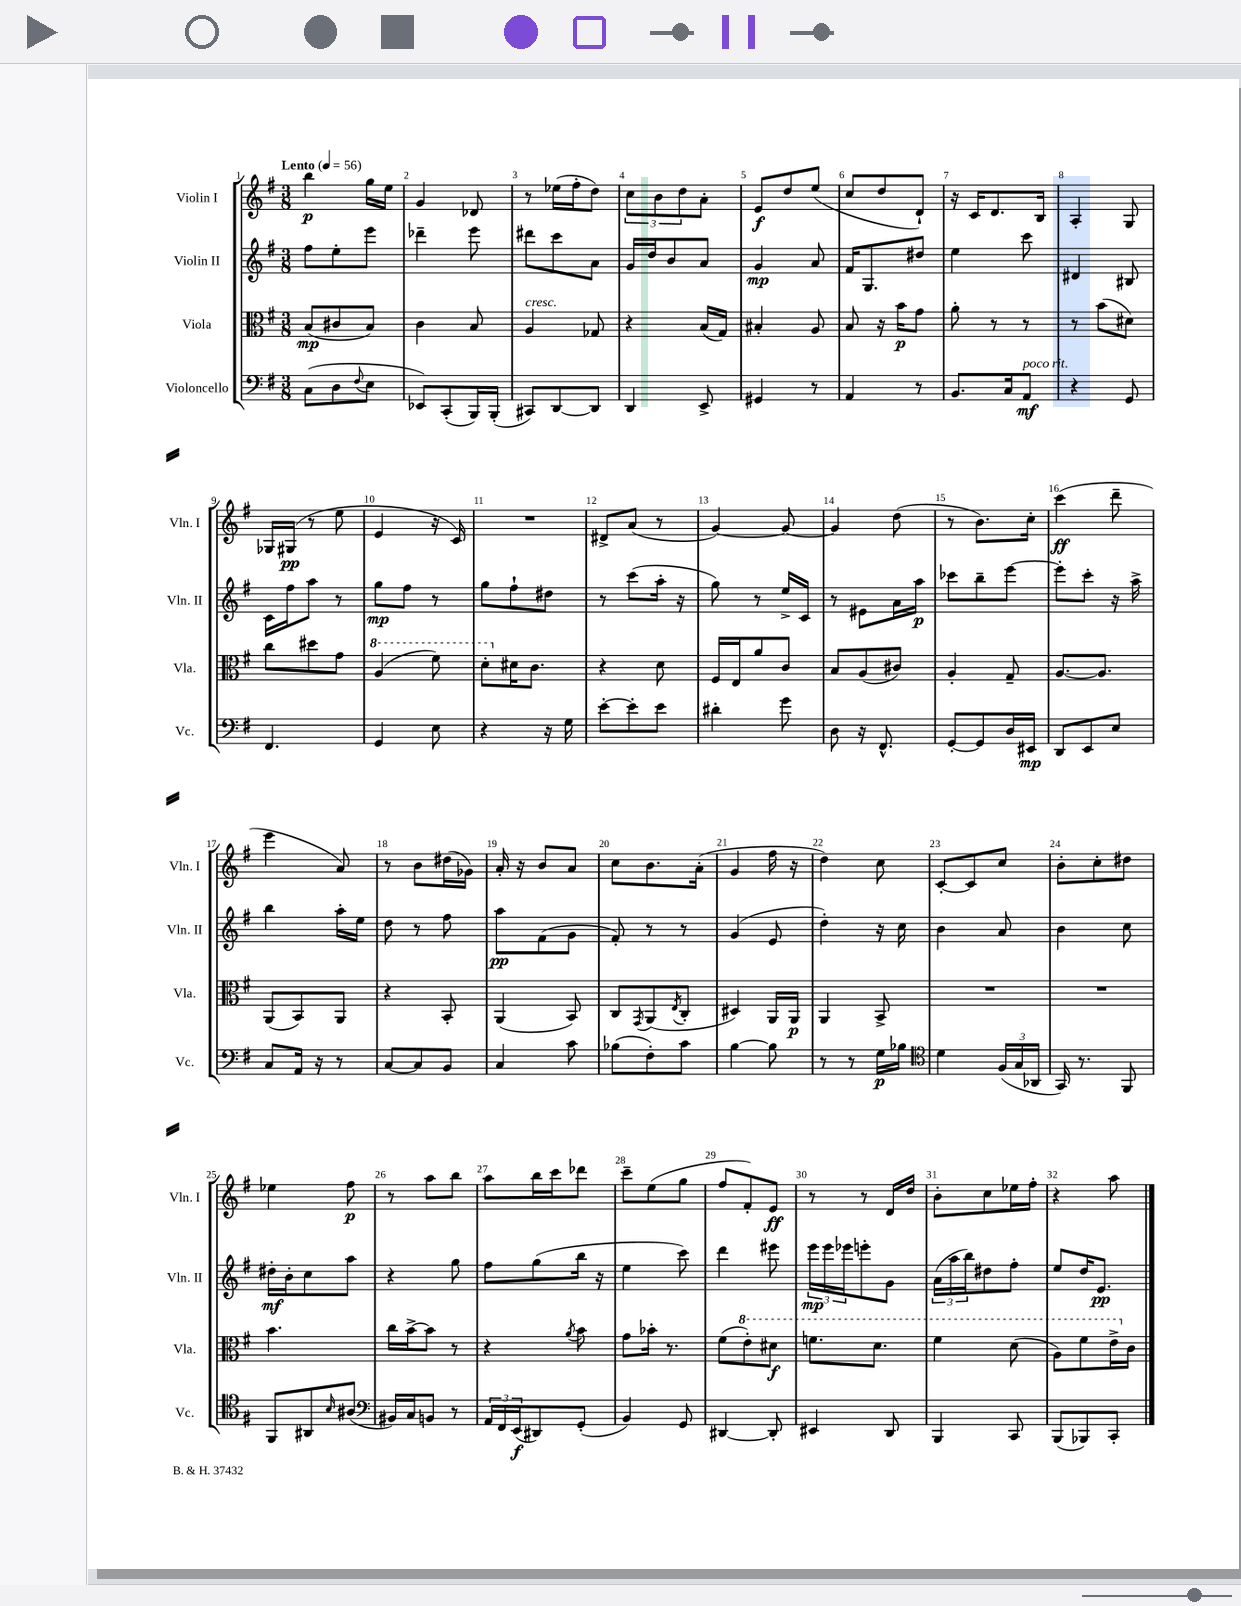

**kern	**kern	**kern	**kern
*staff4	*staff3	*staff2	*staff1
*clefF4	*clefC3	*clefG2	*clefG2
*k[f#]	*k[f#]	*k[f#]	*k[f#]
*M3/8	*M3/8	*M3/8	*M3/8
*MM56	*MM56	*MM56	*MM56
(8C	(8B	8ff#	4bb
8D	8c#	8ee'	.
8qqF#	.	.	.
8E	8B)	8eee	16gg
.	.	.	16ee
=	=	=	=
8EE-)	4c	4ddd-~	4g
(8CC'	.	.	.
16BBB)	8B	8eee	8d-
(16BBB'	.	.	.
=	=	=	=
8CC#)	4A	8ddd#	8r
[8DD	.	8ccc	(16ee-
.	.	.	16ff#'
8DD]	8G-	8a	8dd)
=	=	=	=
4DD	4r	16g	12cc
.	.	16dd	.
.	.	.	12b
.	.	8b	.
.	.	.	12dd
8EE^	(16B	8a	8a'
.	16G)	.	.
=	=	=	=
4GG#	4B#'	4g	8e
.	.	.	8dd
8r	8A	8a	(8ee
=	=	=	=
4AA	8B	16f#	8cc
.	.	8.G	.
.	16r	.	8dd
.	16b	.	.
8r	8g	8dd#	8d`)
=	=	=	=
8.BB	8a'	4ee	16r
.	.	.	16c
.	8r	.	8.d
16C	.	.	.
8AA	8r	8ccc	.
.	.	.	16B
=	=	=	=
4r	8r	4d#	4A'
.	(8b	.	.
8GG	8d#)	8B#	8G
=	=	=	=
4.FF#	8cc	16c	16G-
.	.	16ff#	(16G#
.	8dd#	8aa	8r
.	8g	8r	8ee
=	=	=	=
4GG	(4a	8gg	4e
.	.	8ff#	.
8E	8ff#)	8r	16r
.	.	.	16c)
=	=	=	=
4r	8dd'	8gg	4.r
.	16d#	8ff#`	.
.	8.c	.	.
16r	.	8dd#	.
16G	.	.	.
=	=	=	=
[8e'	4r	8r	8d#^
8e']	.	(8ccc	(8a
8e	8d	16aa'	8r
.	.	16r	.
=	=	=	=
4d#'	16F#	8gg)	[4g)
.	16E	.	.
.	8a	8r	.
8g	8c	16ee^	8g_
.	.	16c	.
=	=	=	=
8D	8B	8r	4g]
16r	(8A	8e#	.
8.FF#^^	.	.	.
.	8c#)	16a	(8dd
.	.	16aa	.
=	=	=	=
[8GG'	4A'	8ccc-	8r
8GG]	.	8bb~	8.b)
16D	8G~	[8eee	.
16EE#	.	.	16cc'
=	=	=	=
8DD	[8.A	8eee']	(4ccc
8EE	.	8ccc'	.
.	8.A]	.	.
8E	.	16r	8ddd~
.	.	16aa^	.
=	=	=	=
8C	(8AA	4bb	4eee
16AA	8BB)	.	.
16r	.	.	.
8r	8AA	16aa'	8a)
.	.	16ee	.
=	=	=	=
[8C	4r	8dd	8r
8C]	.	8r	8b
8BB	8BB'	8ff#	(16dd#
.	.	.	16g-)
=	=	=	=
4C	(4AA	8aa	16a'
.	.	.	16r
.	.	(8f#	8b
8c	8BB)	8g	8a
=	=	=	=
(8B-	8C	8f#')	8cc
.	8qGG	.	.
8F#')	(8AA	8r	8.b
.	8qE	.	.
8c	8C'	8r	.
.	.	.	(16a'
=	=	=	=
[4B	4D#)	(4g	4g
8B]	16AA	8e	16ff#
.	16AA	.	16r
=	=	=	=
8r	4AA	4dd')	4dd)
8r	.	.	.
16G	8BB^	16r	8cc
16B-	.	16cc	.
=	=	=	=
*clefC4	*	*	*
4d	4.r	4b	[8c'
.	.	.	8c]
(24F#	.	8a	8cc
24G	.	.	.
24AA-	.	.	.
=	=	=	=
16GG)	4.r	4b	8b'
8.r	.	.	.
.	.	.	8cc'
8FF#	.	8cc	8dd#
=	=	=	=
8FF#	4.b	16dd#'	4ee-
.	.	16b'	.
8AA#	.	8cc	.
16qqB	.	.	.
(8A#	.	8aa	8ff#
=	=	=	=
*clefF4	*	*	*
16BB#)	16cc	4r	8r
16C	[16b^	.	.
8BB	8b]	.	8aa
8r	8r	8gg	8bb
=	=	=	=
24AA	4r	8ff#	8aa
24FF#	.	.	.
(24EE	.	.	.
8DD#)	.	(8gg	16bb
.	.	.	16ccc
.	8qa	.	.
(8GG'	8b	16bb	8ddd-
.	.	16r	.
=	=	=	=
4BB)	8g	4ee	8ccc~
.	16b-'	.	(8ee
.	8.r	.	.
8GG	.	8ccc)	8gg
=	=	=	=
[4DD#	(8f#	4ddd	8ff#
.	8ee')	.	8f#')
8DD#']	8dd#	8eee#	8e
=	=	=	=
4EE#	8.ff	24eee	8r
.	.	24eee	.
.	.	24eee-	.
.	.	8eee'	8r
.	8.dd	.	.
8DD	.	8g	16d
.	.	.	16dd
=	=	=	=
4BBB	4ff#	(24a	8b'
.	.	24aa	.
.	.	24bb)	.
.	.	8dd#	8cc
8CC	(8dd	8ff#'	16ee-
.	.	.	16ff#'
=	=	=	=
(8BBB	8a)	8ee	4r
8BBB-)	8ff#	16dd	.
.	.	8.e	.
8CC'	16ee^	.	8aa
.	16c	.	.
==	==	==	==
*-	*-	*-	*-
